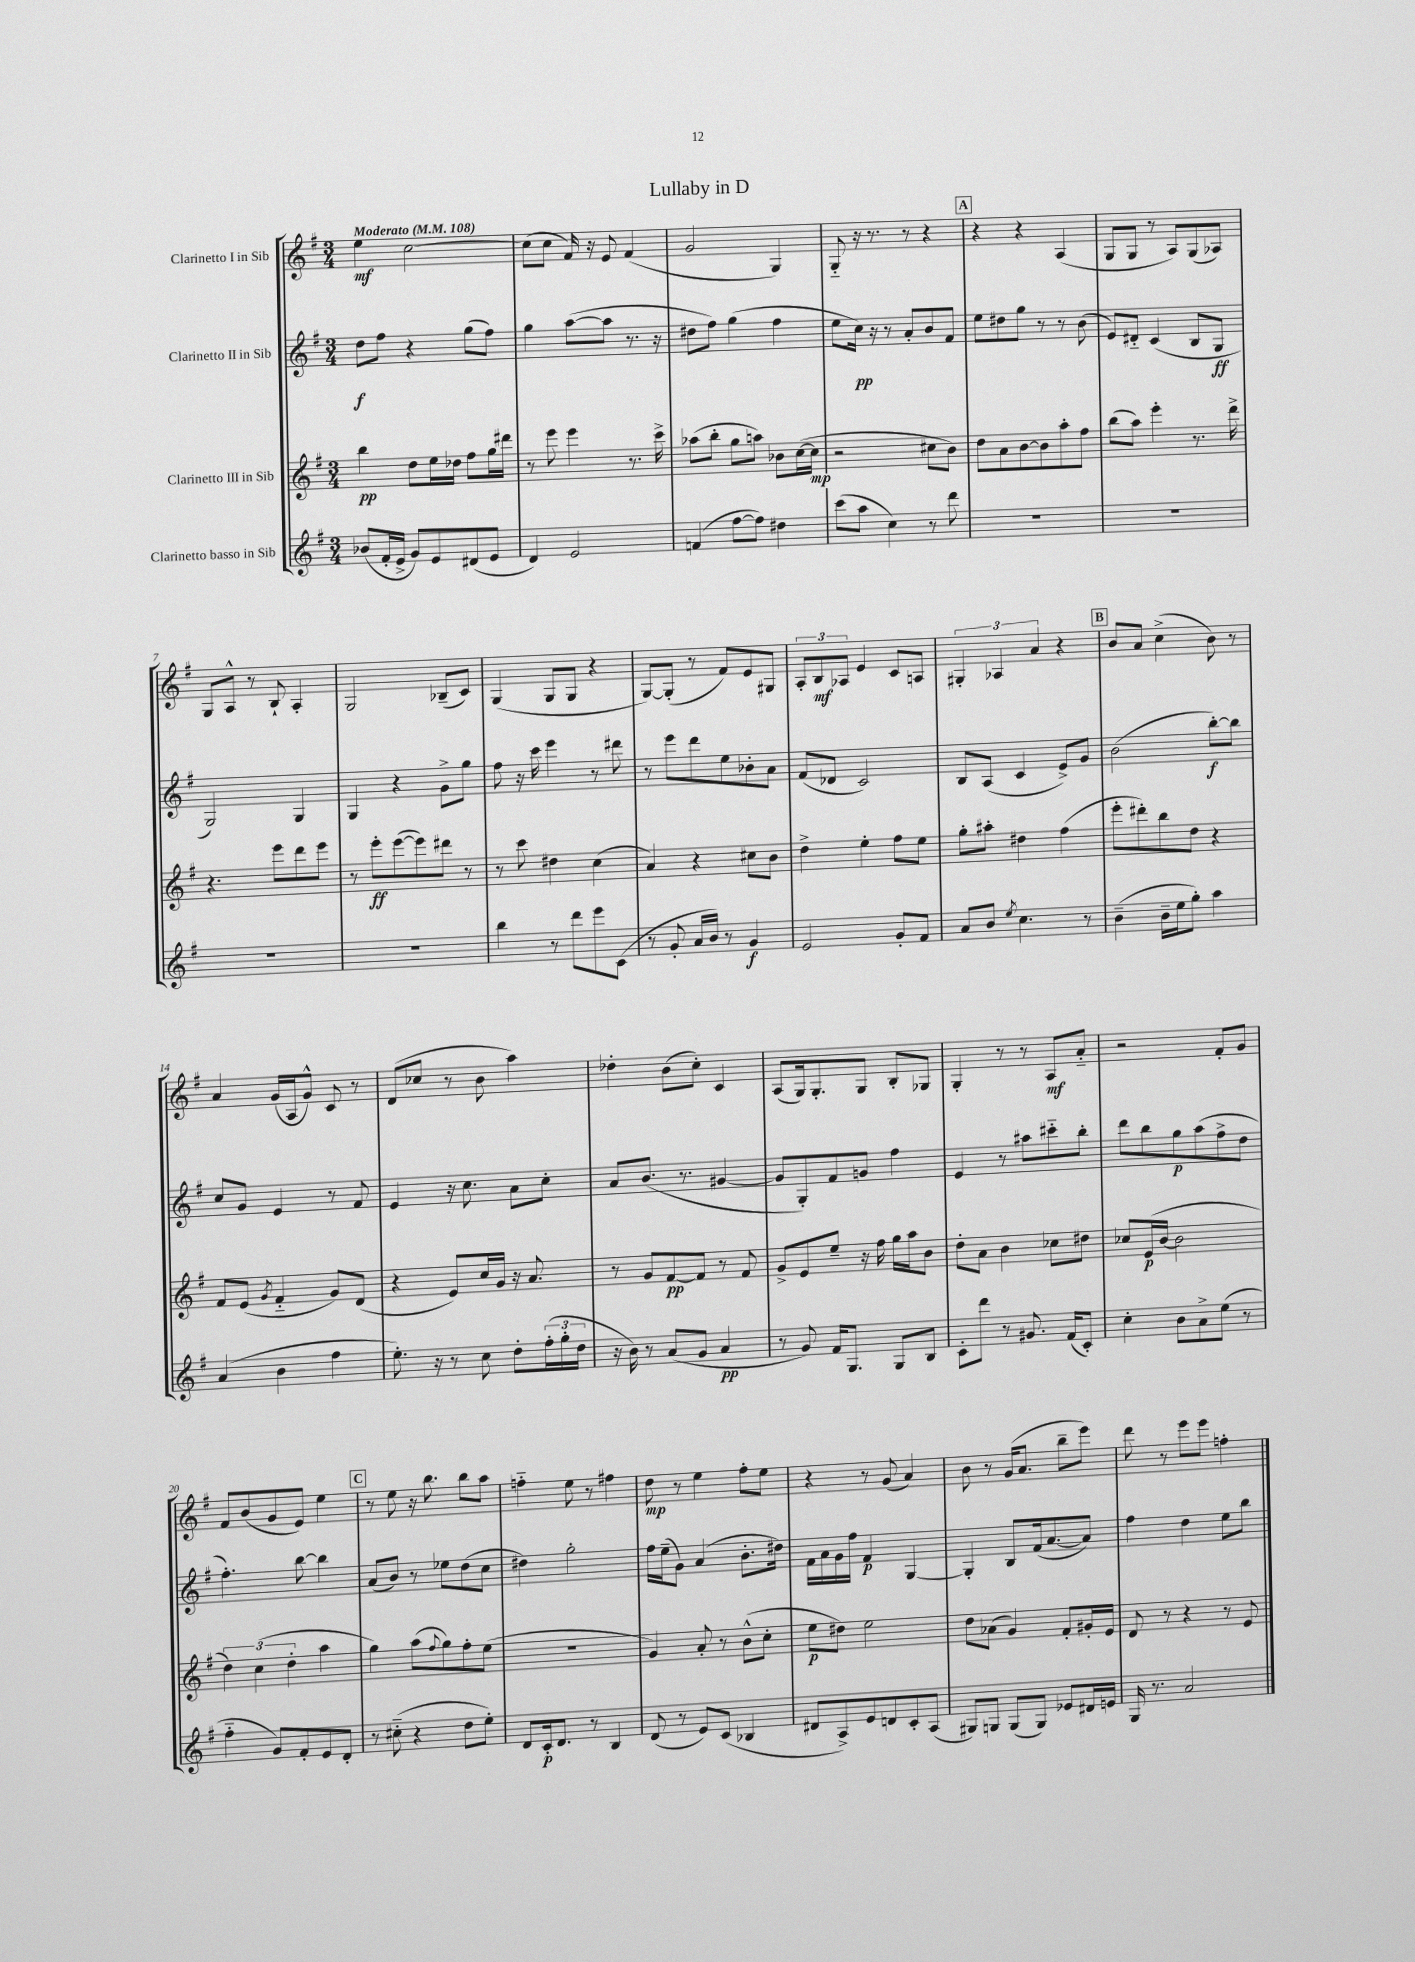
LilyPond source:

\header { title = "Lullaby in D" }
<<
\new StaffGroup <<
\new Staff = "s0" \with { instrumentName = "Clarinetto I in Sib" } {
    \clef treble \key g \major \numericTimeSignature \time 3/4 \tempo "Moderato" 4 = 108
    e''4\mf c''2~ |
    c''8( c''8 fis'16) r16 e'8 fis'4( |
    g'2 g4) |
    g8-_ r16 r8. r8 r4 |
    \mark \markup { \box "A" } r4 r4 a4( |
    g8 g8 r8 a8) g8( aes8) |
    g8 a8-^ r8 b8-! a4-. |
    g2 bes8--( c'8) |
    g4( g8 g8 r4 |
    g8~) g8-.( r8 fis'8) e'8 gis8 |
    \tuplet 3/2 { a8-. b8\mf aes8 } e'4 c'8 a8 |
    \tuplet 3/2 { gis4-. aes4 a'4 } r4 |
    \mark \markup { \box "B" } b'8 a'8 c''4->( b'8) r8 |
    a'4 g'16( a16 g'8-^) c'8 r8 |
    d'8( ces''8 r8 b'8 a''4) |
    des''4-. b'8( c''8-.) c'4 |
    a8( g16) g8.-. g8 b8-. ges8 |
    g4-. r8 r8 a8\mf a'8-_ |
    r2 fis'8-. g'8 |
    fis'8 b'8( g'8 e'8) e''4 |
    \mark \markup { \box "C" } r8 e''8 r16 b''8. b''8 a''8 |
    f''4-_ e''8 r8 fis''4 |
    d''8\mp r8 e''4 fis''8-. e''8 |
    r4 r8 g'8( a'4) |
    b'8 r8 g'16( a'8. b''8-- e'''8) |
    d'''8 r8 e'''8 e'''8 f''4-. \bar "|." |
}
\new Staff = "s1" \with { instrumentName = "Clarinetto II in Sib" } {
    \clef treble \key g \major \numericTimeSignature \time 3/4
    d''8\f fis''8 r4 g''8( fis''8) |
    g''4 a''8~( a''8 r8. r16 |
    dis''8 fis''8) g''4( fis''4 |
    e''8 c''16\pp) r16 r8 a'8-. b'8 fis'8 |
    \mark \markup { \box "A" } e''8 dis''8 g''8 r8 r8 b'8( |
    e'8) dis'8-_ c'4( b8 g8\ff |
    g2) g4 |
    g4 r4 g'8-> g''8 |
    fis''8 r16 c'''16 e'''4 r8 dis'''8 |
    r8 e'''8 d'''8 e''8 bes'8-. a'8 |
    fis'8( des'8 c'2) |
    b8 a8( c'4 e'8->) g'8 |
    \mark \markup { \box "B" } b'2( b''8~-.\f) b''8 |
    c''8 g'8 e'4 r8 fis'8 |
    e'4 r16 c''8. a'8 c''8-. |
    a'8 b'8.( r8. gis'4~ |
    gis'8 g8-.) fis'8 g'8 fis''4 |
    e'4 r8 ais''8 cis'''8-_ b''8-. |
    d'''8 b''8 g''8\p a''8( fis''8-> d''8 |
    fis''4.-.) b''8~ b''4 |
    \mark \markup { \box "C" } a'8( b'8) r8 ees''8 d''8( c''8 |
    dis''4) g''2-. |
    fis''16 e''16--( g'8) a'4( b'8.-. dis''16) |
    fis'16 a'16 g'16 fis''16 fis'4\p g4~ |
    g4-. b8 fis'16( a'8.~ a'8) |
    fis''4 d''4 e''8 b''8 \bar "|." |
}
\new Staff = "s2" \with { instrumentName = "Clarinetto III in Sib" } {
    \clef treble \key g \major \numericTimeSignature \time 3/4
    b''4\pp d''8 e''16 des''16 fis''8 g''16 dis'''16 |
    r8 e'''8 e'''4 r8. c'''16-> |
    aes''8( b''8-. g''8 a''8) bes'8 c''16~( c''16\mp |
    r2 cis''8 b'8) |
    \mark \markup { \box "A" } d''8 a'8 b'8~ b'8 a''8-. fis''8 |
    b''8( a''8) e'''4-. r8. d'''16-> |
    r4. e'''8 d'''8 e'''8 |
    r8 e'''8-.\ff e'''8~( e'''8) dis'''8 r8 |
    r8 c'''8 dis''4 c''4( |
    a'4) r4 cis''8 b'8 |
    d''4-> e''4-. fis''8 e''8 |
    g''8-. ais''8-. dis''4 fis''4( |
    \mark \markup { \box "B" } e'''8-. dis'''8-.) b''8 d''8 r4 |
    fis'8 e'8( \acciaccatura { g'8 } fis'4-_ g'8) d'8( |
    r4 e'8) c''16 g'16 r16 a'8. |
    r8 g'8 fis'8~\pp fis'8 r8 fis'8 |
    g'8-> e'8 e''8-- r16 fis''16 g''16 a''16 b'8 |
    d''8-. a'8 b'4 ces''8 dis''8 |
    ces''8 e'16\p( b'16~ b'2 |
    \tuplet 3/2 { d''4) c''4( d''4-. } a''4 |
    \mark \markup { \box "C" } g''4) a''8( \appoggiatura { fis''8 } g''8) fis''8-. e''8( |
    R2. |
    g'4) a'8-. r8 b'8-^( c''8-. |
    e''8\p dis''8) e''2 |
    d''8 aes'8( g'4) fis'8-. gis'16-. e'16 |
    d'8 r8 r4 r8 e'8 \bar "|." |
}
\new Staff = "s3" \with { instrumentName = "Clarinetto basso in Sib" } {
    \clef treble \key g \major \numericTimeSignature \time 3/4
    bes'8( fis'16-. e'16-> g'8) e'8 dis'8( e'8 |
    d'4) e'2 |
    f'4( fis''8~ fis''8) dis''4 |
    c'''8( a''8 c''4) r8 d'''8 |
    \mark \markup { \box "A" } R2. |
    R2. |
    R2. |
    R2. |
    b''4 r8 d'''8 e'''8 c'8( |
    r8 g'8-. a'16 b'16) r8 g'4\f |
    e'2 g'8-. fis'8 |
    a'8 b'8 \acciaccatura { e''8 } c''4. r8 |
    \mark \markup { \box "B" } b'4--( b'16-- e''16 g''8-.) a''4 |
    a'4( b'4 fis''4 |
    e''8.-.) r16 r8 c''8 d''8-. \tuplet 3/2 { fis''16-.( g''16-. d''16 } |
    r16 b'16) r8 a'8( g'8 a'4\pp |
    r8 g'8) fis'16 g8. g8 b8 |
    c'8-. d'''8 r8 gis'8. fis'16( c'8-.) |
    c''4-. b'8 a'8-> e''8( r8 |
    fis''4-_ g'8) fis'8-. e'8 d'8-. |
    \mark \markup { \box "C" } r8 cis''8-_( r4 d''8 e''8-.) |
    d'8 c'16-.\p d'8. r8 b4 |
    d'8( r8 e'8) c'8( bes4 |
    dis'8 a8->) e'8 d'8 c'8-. a8( |
    gis8) g8 g8( g8) ees'8 dis'16 e'16 |
    g16 r8. a'2 \bar "|." |
}
>>
>>
